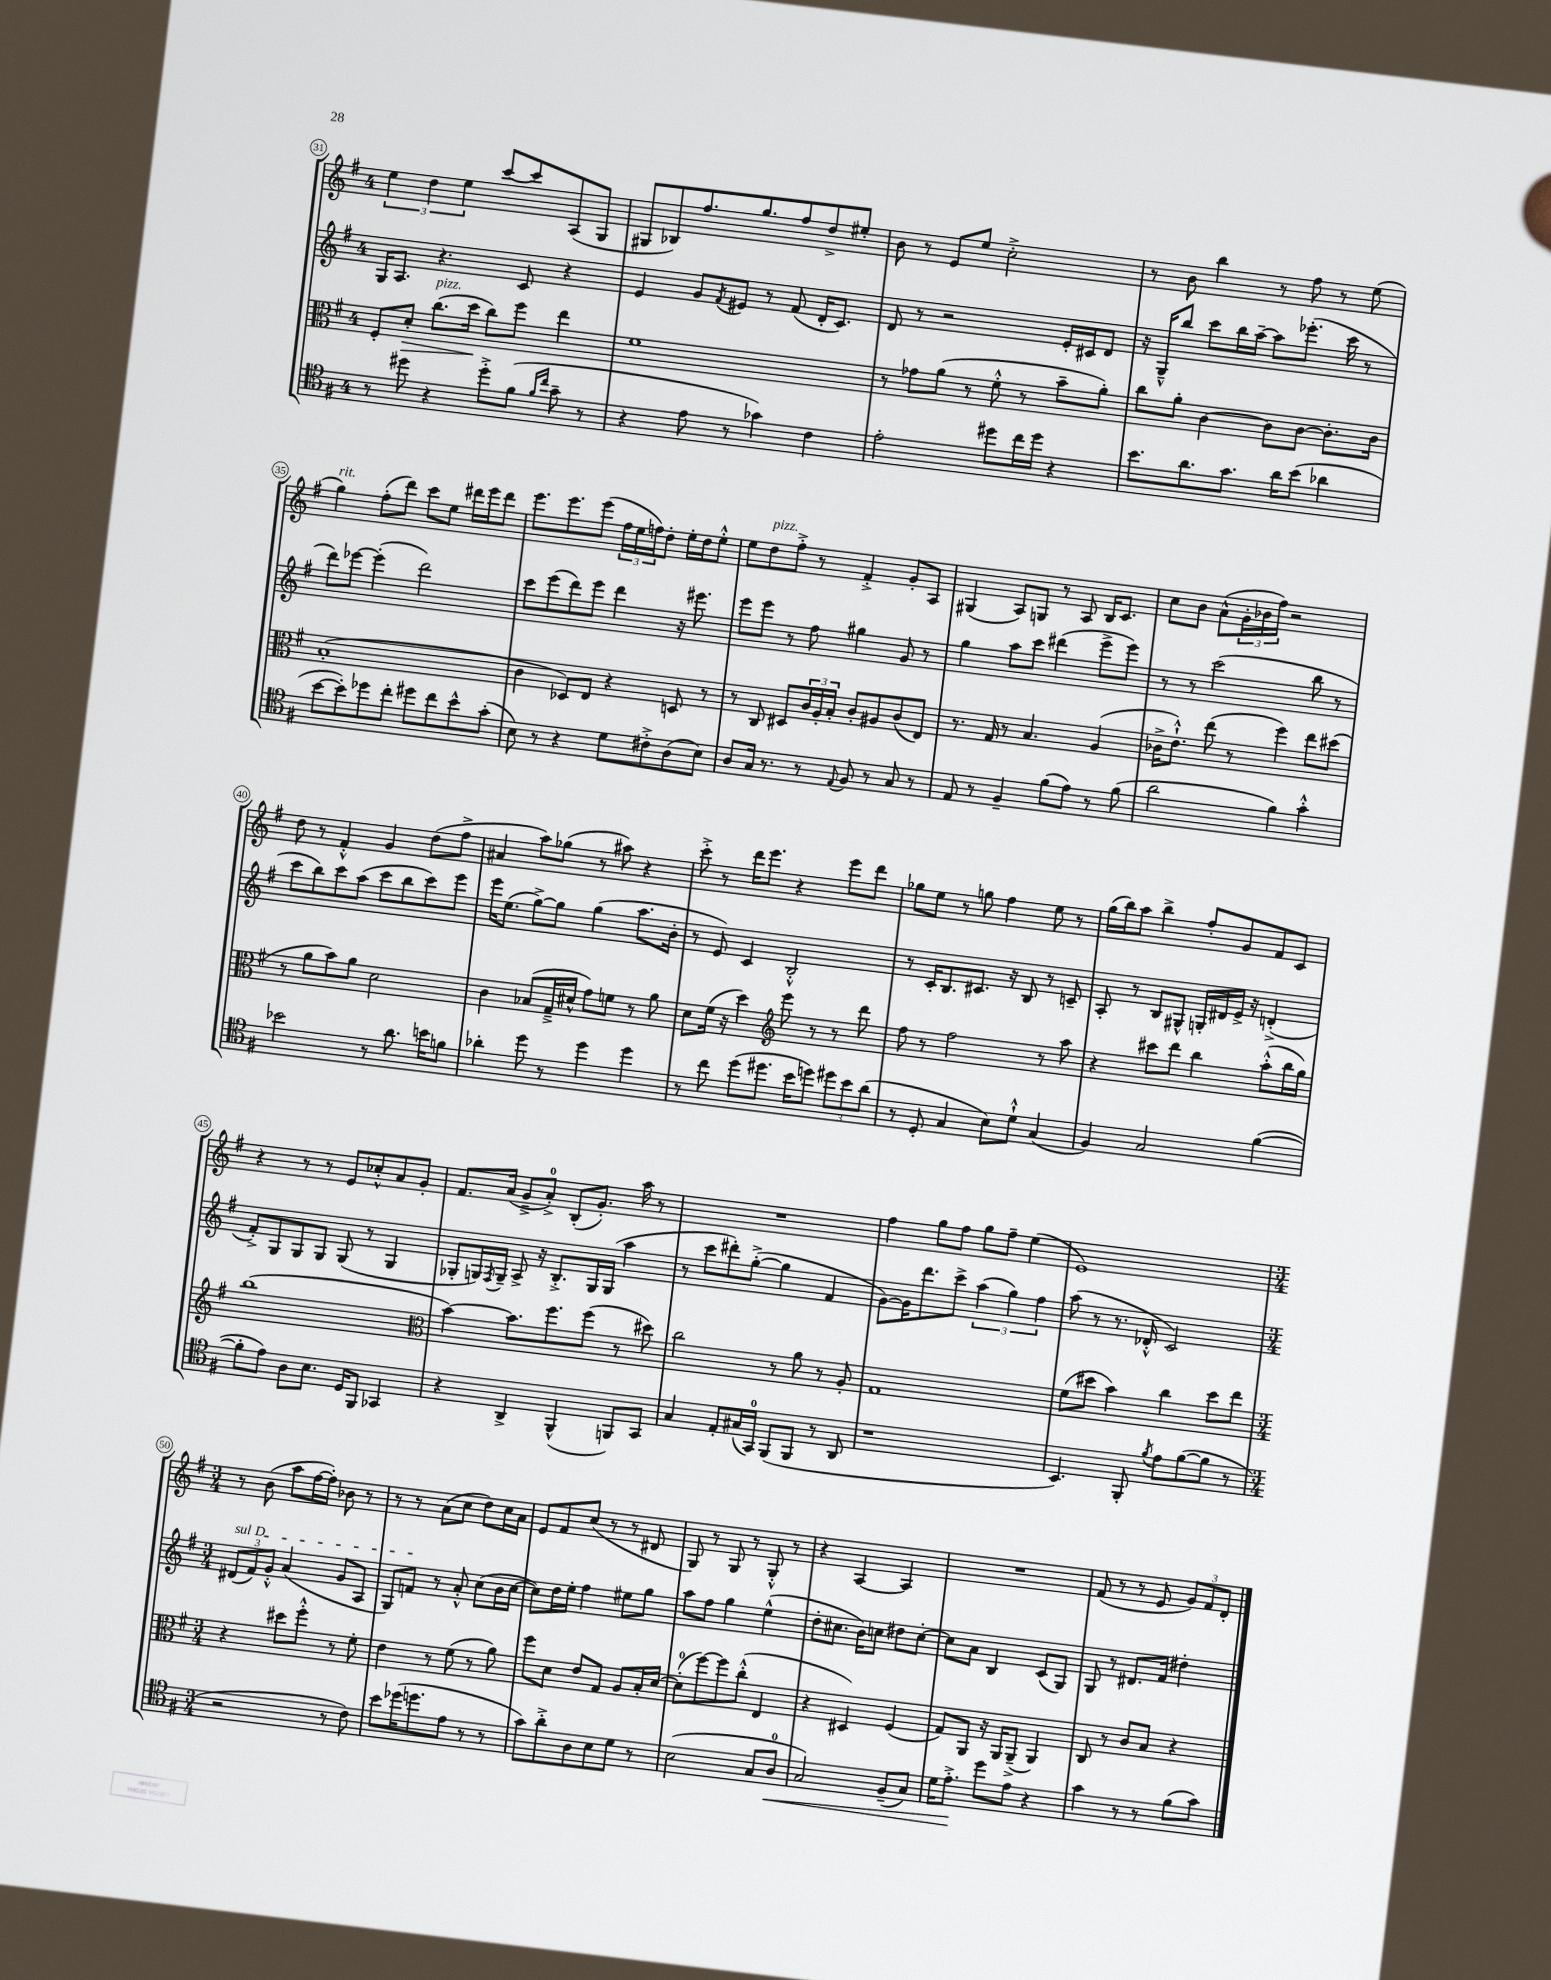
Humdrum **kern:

**kern	**kern	**kern	**kern
*staff4	*staff3	*staff2	*staff1
*clefC4	*clefC3	*clefG2	*clefG2
*k[f#]	*k[f#]	*k[f#]	*k[f#]
*M4/4	*M4/4	*M4/4	*M4/4
8r	8F#'	16G	6ee
.	.	8.A	.
8dd#	8d'	.	.
.	.	.	6dd
4r	(8.cc	4.r	.
.	.	.	6ee
.	16dd	.	.
8dd#'^	8cc)	.	[8ccc
(8f#	8ff#	8c	8ccc]
16qqf#	.	.	.
16qqcc	.	.	.
8g~	4ee	4r	(8A
8r	.	.	8G
=	=	=	=
4r	1f#	4e	8G#
.	.	.	8B-)
8e	.	8g	8.ff#
.	.	8qf#	.
8r	.	8e#	.
.	.	.	8.gg
4g-)	.	8r	.
.	.	(8f#	8ff#
4c	.	16d'	8dd^
.	.	8.c)	.
.	.	.	8ee#'
=	=	=	=
2e'	8r	8d	8b
.	8g-	8r	8r
.	(8a	2r	8e
.	8r	.	8ee
8dd#	8f#'^^	.	2cc'^
16cc	8r	.	.
16dd#	.	.	.
4r	8b~	16e'	.
.	.	16c#	.
.	8a')	8d	.
=	=	=	=
8.b	8cc	16r	8r
.	.	16G~^^	.
.	8a'	8bb	8b
8.a	.	.	.
.	[4c	8ccc	4bb
8.g	.	16bb	.
.	.	[16aa~	.
.	8c]	8aa]	8r
16a	.	.	.
(8b	[8c	(8.eee-'	8ff#
4a-	8.c']	.	8r
.	.	16ccc	.
.	.	8r	(8ee
.	16c	.	.
=	=	=	=
[8b	(1B'	8ddd)	4gg)
8b'])	.	[8eee-	.
8dd-	.	(4eee-']	(8ff#'
8cc'	.	.	8ddd)
8dd#	.	2ddd)	8ccc
8cc	.	.	8ee
8b^^	.	.	16ddd#
.	.	.	16eee
(8g'	.	.	8ddd#
=	=	=	=
8B)	4c	8ccc	8.eee
8r	.	(8eee	.
.	.	.	8.eee
4r	8D-)	8ddd)	.
.	8E	8eee	(8eee
8d	4r	4ddd	24ff#
.	.	.	24ee
.	.	.	24ff)
8c#'^	.	.	8dd'
(8A	8D	16r	16ee'
.	.	8.eee#	16dd
8B)	8r	.	8ee'^^
=	=	=	=
8A	8r	8eee	8ee
16G	8C	8eee	8dd
8.r	.	.	.
.	8D#	8r	8ff#'^
8r	24c	8ff#	8r
.	24A'	.	.
.	24B'	.	.
8qqE	.	.	.
8F#	8c'	4gg#	4f#'^
8r	8A#	.	.
8G	(8c	8g	8g'
8r	8E)	8r	8A
=	=	=	=
8E	8.r	4gg	(4G#
8r	.	.	.
.	16G	.	.
4F#~	8r	8aa	8A)
.	4.B	8ccc	8G
(8f#	.	(4ddd#	8r
8e)	.	.	8A
8r	(4A	8eee^	16B
.	.	.	8.c
(8f#	.	8eee)	.
=	=	=	=
2a	16c-^	8r	8cc
.	8.e`^^)	.	.
.	.	8r	8b
.	(8ee	(2ccc	(8a^^
.	8r	.	24g'
.	.	.	24b-
.	.	.	24ff#)
4f#)	4ff#)	.	2r
4g'^^	8ee	8bb	.
.	(8dd#	8r	.
=	=	=	=
2b-	8r	8ccc	8dd
.	8a	8bb)	8r
.	8b)	8ccc	4f#'^^
.	8a	(8aa	.
8r	2d	8ccc	4g
8.a	.	8bb	.
.	.	8ccc)	(8dd
16b	.	.	.
8f	.	8eee	8ff#^
=	=	=	=
4a-'	4c	16eee	4a#
.	.	(8.ee	.
8dd	(8B-	[8gg^)	8aa)
8r	16G~^	8gg]	(8gg-
.	16d#^^	.	.
4dd	8g)	(4gg	8r
.	8f	.	8aa#)
4dd	8r	8.aa	4r
.	8a	.	.
.	.	16b'	.
=	=	=	=
8r	8d	8r	8ccc'^
8cc	(16f#	8e)	8r
.	16r	.	.
(8dd	4dd)	4c	16ddd
.	.	.	8.eee
8.dd#	.	.	.
*	*clefG2	*	*
.	8eee	2B'^^	4r
16b	.	.	.
8dd)	8r	.	.
12dd#	8r	.	8eee
12b	.	.	.
.	8ddd	.	8ddd
(12a	.	.	.
=	=	=	=
8r	8ff#	8r	8gg-
8D'	8r	16c'	8ee
.	.	8.B	.
4G	2ff#	.	8r
.	.	8.c#	8gg
8B)	.	.	4ff#
.	.	16r	.
8d`^^	.	8B	.
(4G	8r	8r	8ee
.	8aa	8c~	8r
=	=	=	=
4F#)	4r	8A'	(16gg
.	.	.	16bb)
.	.	8r	8aa
2G	8ccc#	8B	4bb^
.	8ddd	8G#^^	.
.	4bb	16G'	8ff#'
.	.	16d#	.
.	.	16e^	8g
.	.	16r	.
([4f#	(8aa'^^	(4d'^	8f#
.	16bb	.	8c
.	16gg)	.	.
=	=	=	=
8f#']	(1bb	8f#'^)	4r
8e)	.	8G	.
8A	.	8G	8r
8.B	.	8G	8r
.	.	(8G	8e
16D	.	.	.
8FF#	.	8r	8cc-'^^
4GG-	.	4G	8a
.	.	.	8g'
=	=	=	=
*	*clefC3	*	*
4r	[4b)	8G-'	8.f#
.	.	16G)	.
.	.	8qF#	.
.	.	16G~	(16a
4AA^	8.b]	8A^	8g~^
.	.	16r	8a'^)
.	8.ff#	8.B'^	.
(4FF#^^	.	.	(8B'
.	(8ff#	16G	8.g')
.	.	(16G	.
8FF)	8r	4aa	.
.	.	.	16aa
8GG	8dd#)	.	8r
=	=	=	=
4G	2cc	8r	1r
.	.	8ccc	.
8E'	.	8ddd#')	.
(16G#	.	([8gg'^	.
16GG)	.	.	.
(8FF#	8r	4gg]	.
8FF#	8a	.	.
8r	8r	4f#	.
8AA	8A'	.	.
=	=	=	=
1r	1G	[8g)	4ff#
.	.	16g]	.
.	.	8.ddd	.
.	.	.	8gg
.	.	8ccc^	8ff#
.	.	(6aa	8gg
.	.	.	8ff#~
.	.	6gg)	.
.	.	.	(4ee
.	.	6ff#	.
=	=	=	=
4.BB)	(8f#	(8aa	1e)
.	8dd#	8r	.
.	4b)	8.r	.
8FF#'	.	.	.
.	.	16d-'^^	.
8qf#	.	.	.
8e	4cc	2c)	.
([8f#	.	.	.
8f#]	8dd#	.	.
8r	8ee	.	.
=	=	=	=
*M3/4	*M3/4	*M3/4	*M3/4
2r	4r	(12d#	8r
.	.	12f#)	.
.	.	.	(8b
.	.	12g'^^	.
.	8dd#	(4a	8aa
.	8ff#'^^	.	[16ff#
.	.	.	16ff#'])
8r	8r	8g	8b-
8c)	8f#'	8A	8r
=	=	=	=
8b	4e	8G)	8r
(16dd-	.	8f	8r
8.dd	.	.	.
.	8r	8r	(8a
8e	(8f#	8a'^^	8cc
8r	8r	(8cc	8dd)
8r	8a)	16b	16cc
.	.	[16cc	16a
=	=	=	=
8g)	8ff#	8cc])	8e
8a'^	8d	16dd	8f#
.	.	16ee'	.
8A	8e	4ff#	(8cc
8B	8G	.	8r
8d	8A	8ee#	8r
8r	16B'	8gg	8d#
.	[16d	.	.
=	=	=	=
(2B	(8d']	8aa	8G)
.	[8ff#)	8ff#	8r
.	8ff#]	4gg	8G
.	(8cc'^^	.	8r
8G	4E	(4ee^^	8G'^^
8A	.	.	8r
=	=	=	=
2G)	4r	8dd'	4r
.	.	8.cc#	.
.	4D#)	.	[4A
.	.	16b)	.
.	.	8cc	.
(8F#~	(4F#	8dd#	4A]
8G)	.	[8cc'	.
=	=	=	=
16d	8G)	8cc]	2.r
8.e'^	.	.	.
.	8AA	8a	.
8dd	16r	4B	.
.	16AA	.	.
8e	(8AA~^	.	.
4r	4AA)	(8c	.
.	.	8G)	.
=	=	=	=
4g	8C	8G	(8f#
.	8r	8r	8r
8r	8c	8.d#	8r
8r	8B	.	8e
.	.	16f#	.
(8f#	4r	4dd#'	12g)
.	.	.	12f#
8g)	.	.	.
.	.	.	12d'
==	==	==	==
*-	*-	*-	*-
